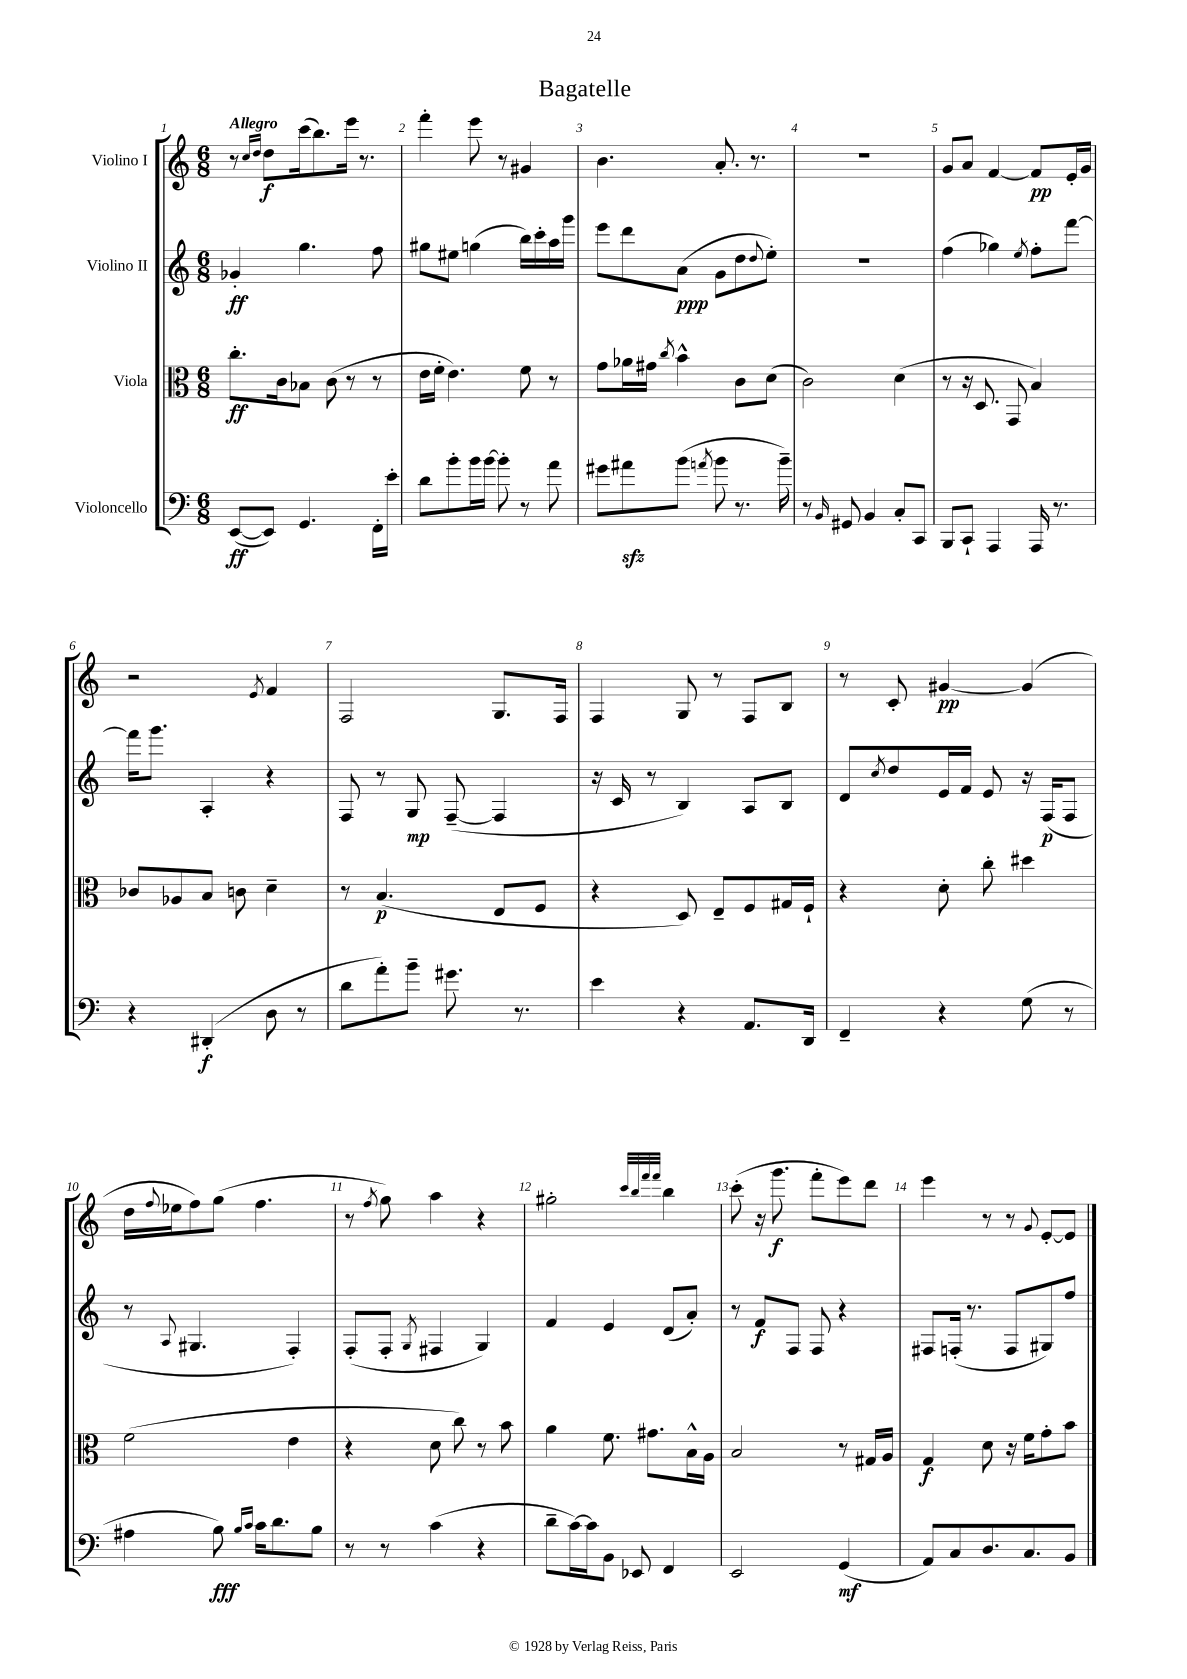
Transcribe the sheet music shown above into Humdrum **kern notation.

**kern	**kern	**kern	**kern
*staff4	*staff3	*staff2	*staff1
*clefF4	*clefC3	*clefG2	*clefG2
*k[]	*k[]	*k[]	*k[]
*M6/8	*M6/8	*M6/8	*M6/8
([8EE/L	8.cc'\L	4g-'/	8r
.	.	.	16qqcc/LL
.	.	.	16qqdd/JJ
8EE/]J)	.	.	8dd\L
.	16c\k	.	.
4.GG/	8B-\J	4.gg\	(16ccc\k
.	.	.	8.bb\)
.	(8c\	.	.
.	8r	.	16eee\Jk
.	.	.	8.r
16FF'\LL	8r	8ff\	.
16e'\JJ	.	.	.
=	=	=	=
8d\L	16e\LL	8gg#\L	4fff'\
.	16f'\JJ	.	.
8b'\	4.e\)	8ee#\J	.
16b\L	.	(4gg\	8eee\
[16b\JJ	.	.	.
8b'\]	.	.	8r
8r	8f\	16bb\LL)	4g#/
.	.	16ccc'\	.
8a\	8r	16aa\	.
.	.	16ggg\JJ	.
=	=	=	=
8g#\L	8g\L	8eee\L	4.b\
8a#\	16a-\L	8ddd\	.
.	16g#\JJ	.	.
.	8qcc/	.	.
(8b\J	4b^^\	(8a\J	.
8qa/	.	.	.
8b\	.	8g\L	8.a'/
8.r	8c\L	8dd\	.
.	.	.	8.r
.	.	8qqdd/	.
.	(8d\J	8ee'\J)	.
16b~\)	.	.	.
=	=	=	=
8r	2c\)	2.r	2.r
16qqBB/	.	.	.
8GG#/	.	.	.
4BB/	.	.	.
8C'/L	(4d\	.	.
8CC/J	.	.	.
=	=	=	=
8BBB/L	8r	(4ff\	8g/L
8CC`/J	16r	.	8a/J
.	8.D/	.	.
4AAA/	.	4gg-\)	[4f/
.	8GG/	.	.
.	.	8qee/	.
16AAA/	4B/)	8ff'\L	8f/]L
8.r	.	.	.
.	.	[8fff\J	16e'/L
.	.	.	16g/JJ
=	=	=	=
4r	8c-/L	16fff\]LK	2r
.	.	8.ggg\J	.
.	8A-/	.	.
(4DD#'/	8B/J	4A'/	.
.	8c\	.	.
.	.	.	8qe/
8D\	4d~\	4r	4f/
8r	.	.	.
=	=	=	=
8d\L	8r	8F/	2F/
8a'\)	(4.B/	8r	.
8b~\J	.	8G/	.
8.g#\	.	([8F~/	.
.	8E/L	4F/]	8.G/L
8.r	.	.	.
.	8F/J	.	.
.	.	.	16F/Jk
=	=	=	=
4e\	4r	16r	4F/
.	.	16c/	.
.	.	8r	.
4r	8D/)	4B/)	8G/
.	8E~/L	.	8r
8.AA/L	8F/	8A/L	8F/L
.	16G#/L	8B/J	8B/J
16DD/Jk	16F`/JJ	.	.
=	=	=	=
4FF~/	4r	8d/L	8r
.	.	8qcc/	.
.	.	8dd/	8c'/
4r	8d'\	16e/L	[4g#/
.	.	16f/JJ	.
.	8cc'\	8e/	.
(8G\	4dd#\	16r	(4g#/]
.	.	(16F/LK	.
8r	.	8F/J	.
=	=	=	=
4A#\	(2f\	8r	16dd\LL
.	.	.	8qqff/
.	.	.	16ee-\J
.	.	8qqA/	.
.	.	4.G#/	8ff\)
8B\)	.	.	(8gg\J
16qqB/LL	.	.	.
16qqc/JJ	.	.	.
16c\LK	.	.	4.ff\
8.d\	.	.	.
.	4e\	4F'/)	.
8B\J	.	.	.
=	=	=	=
8r	4r	(8F'/L	8r
.	.	.	8qff/
8r	.	8F'/J	8gg\)
.	.	8qG/	.
(4c\	8d\	4F#/	4aa\
.	8cc\)	.	.
4r	8r	4G/)	4r
.	8b\	.	.
=	=	=	=
8d~\L	4a\	4f/	2gg#'\
[16c\L)	.	.	.
16c\]J	.	.	.
8BB\J	8.f\	4e/	.
8EE-/	.	.	.
.	8.g#\L	.	.
.	.	.	32qqccc/LLL
.	.	.	32qqbb/
.	.	.	32qqfff/
.	.	.	32qqfff/JJJ
4FF/	.	(8d/L	4bb\
.	16B^^\L	8a'/J)	.
.	16A\JJ	.	.
=	=	=	=
2EE/	2B/	8r	(8ccc'\
.	.	8f/L	16r
.	.	.	8.ggg\
.	.	8F/J	.
.	.	8F/	8fff'\L
(4GG/	8r	4r	8eee\)
.	16G#/LL	.	8ddd\J
.	16A/JJ	.	.
=	=	=	=
8AA/L)	4G/	8F#/L	4eee\
8C/	.	(16F'/Jk	.
.	.	8.r	.
8.D/	8d\	.	8r
.	16r	8F/L	8r
8.C/	16f\LK	.	.
.	.	.	8qqg/
.	8g'\	8G#/)	[8e'/L
8BB/J	8b\J	8ff/J	8e/]J
==	==	==	==
*-	*-	*-	*-
